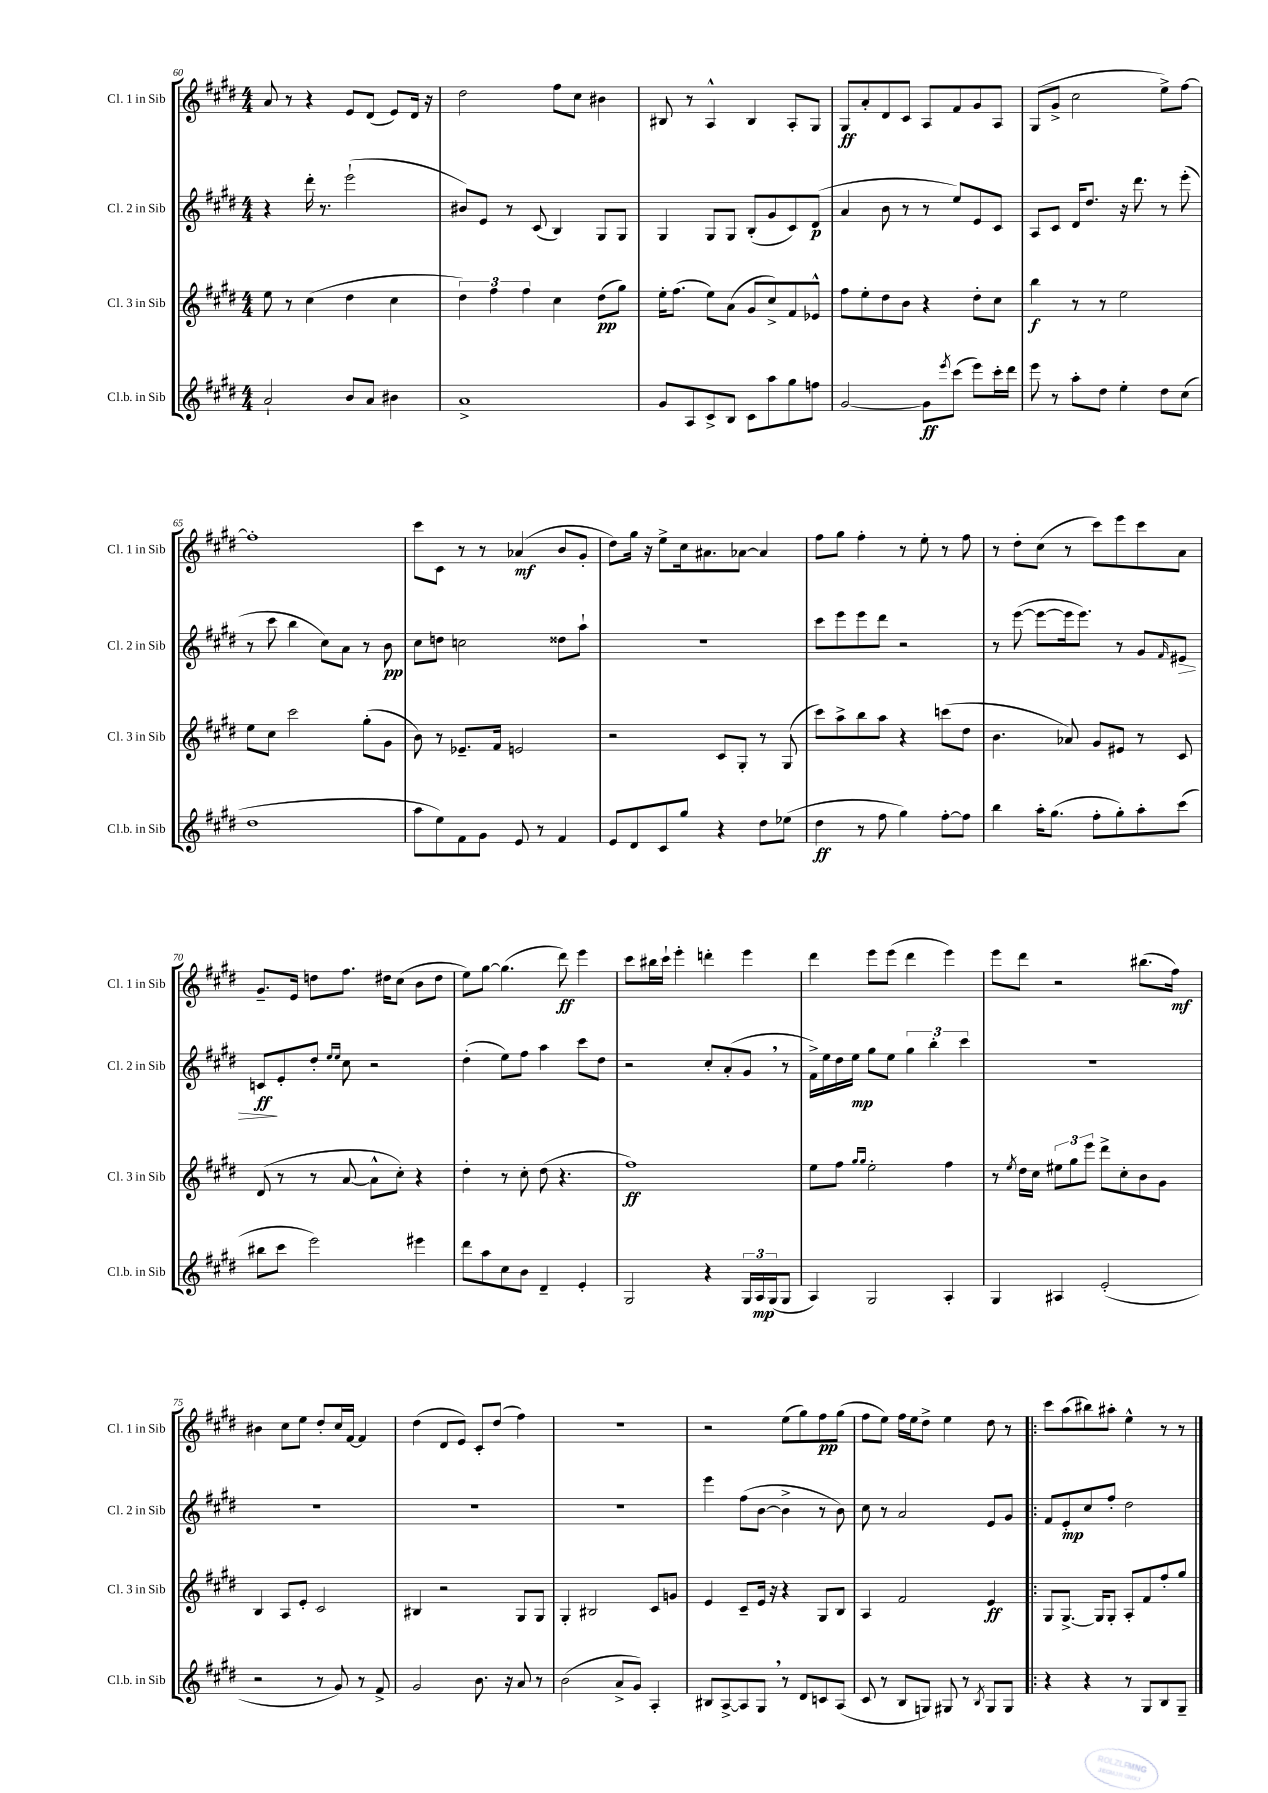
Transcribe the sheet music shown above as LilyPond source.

<<
\new StaffGroup <<
\new Staff = "s0" \with { instrumentName = "Cl. 1 in Sib" shortInstrumentName = "Cl. 1 in Sib" } {
    \clef treble \key e \major \numericTimeSignature \time 4/4
    a'8 r8 r4 e'8 dis'8( e'8) dis'16 r16 |
    dis''2 fis''8 cis''8 bis'4 |
    bis8 r8 a4-^ bis4 a8-. gis8 |
    gis8\ff a'8-. dis'8 cis'8 a8 fis'8 gis'8 a8 |
    gis8( gis'8-> cis''2 e''8->) fis''8~ |
    fis''1-. |
    cis'''8 cis'8 r8 r8 aes'4\mf( b'8 gis'8-. |
    dis''8) gis''16 r16 e''8-> cis''16 ais'8. aes'8~ aes'4 |
    fis''8 gis''8 fis''4-. r8 e''8-. r8 fis''8 |
    r8 dis''8-. cis''8( r8 cis'''8) e'''8 cis'''8 a'8 |
    gis'8.-- e'16 d''8 fis''8. dis''16 cis''8( b'8 dis''8 |
    e''8) gis''8~ gis''4.( dis'''8\ff) e'''4 |
    cis'''8 bis''16 cis'''16-! e'''4-. d'''4-. e'''4 |
    dis'''4 e'''8 e'''8( dis'''4 e'''4) |
    e'''8 dis'''8 r2 bis''8.( fis''16\mf) |
    bis'4 cis''8 e''8 dis''8-. cis''16 fis'16~ fis'4 |
    dis''4( dis'8 e'8) cis'8-. dis''8( fis''4) |
    R1 |
    r2 e''8( gis''8) fis''8\pp gis''8( |
    fis''8 e''8) fis''16 e''16 dis''8-> e''4 dis''8 r8 |
    \bar ".|:" cis'''8 a''8( bis''8) ais''8-. e''4-^ r8 r8 \bar "|." |
}
\new Staff = "s1" \with { instrumentName = "Cl. 2 in Sib" shortInstrumentName = "Cl. 2 in Sib" } {
    \clef treble \key e \major \numericTimeSignature \time 4/4
    r4 dis'''16-. r8. e'''2-!( |
    bis'8) e'8 r8 cis'8( b4) gis8 gis8 |
    gis4 gis8 gis8 b8-.( gis'8 cis'8) dis'8\p( |
    a'4 b'8 r8 r8 e''8) e'8 cis'8 |
    a8 cis'8 dis'16 dis''8. r16 dis'''8. r8 e'''8-.( |
    r8 cis'''8 b''4 cis''8) a'8 r8 b'8\pp |
    cis''8 d''8 c''2 disis''8 a''8-! |
    R1 |
    cis'''8 e'''8 e'''8 dis'''8 r2 |
    r8 e'''8~( e'''8~ e'''16 e'''8.) r8 gis'8 \grace { fis'16 } eis'8\> |
    c'8\ff\! e'8-. dis''8-. \grace { e''16 e''16 } cis''8 r2 |
    dis''4-.( e''8) fis''8 a''4 cis'''8 dis''8 |
    r2 cis''8-. a'8-.( gis'8 \breathe r8 |
    fis'16->) e''16 dis''16 e''16\mp gis''8 e''8 \tuplet 3/2 { gis''4 b''4-. cis'''4 } |
    R1 |
    R1 |
    R1 |
    R1 |
    e'''4 fis''8( b'8~ b'4-> r8 b'8) |
    cis''8 r8 a'2 e'8 gis'8 |
    \bar ".|:" fis'8 e'8-.\mp cis''8 fis''8-. dis''2 \bar "|." |
}
\new Staff = "s2" \with { instrumentName = "Cl. 3 in Sib" shortInstrumentName = "Cl. 3 in Sib" } {
    \clef treble \key e \major \numericTimeSignature \time 4/4
    e''8 r8 cis''4( dis''4 cis''4 |
    \tuplet 3/2 { dis''4) fis''4 fis''4 } cis''4 dis''8\pp( gis''8) |
    e''16-. fis''8.( e''8) a'8( gis'8 cis''8->) fis'8 ees'8-^ |
    fis''8 e''8-. dis''8 b'8 r4 dis''8-. cis''8 |
    b''4\f r8 r8 e''2 |
    e''8 cis''8 cis'''2 gis''8-.( gis'8 |
    b'8) r8 ees'8.-- fis'16 e'2 |
    r2 cis'8 gis8-. r8 gis8( |
    cis'''8) a''8-> b''8 a''8 r4 c'''8( dis''8 |
    b'4. aes'8) gis'8 eis'8 r8 cis'8 |
    dis'8( r8 r8 a'8~ a'8-^ cis''8-.) r4 |
    dis''4-. r8 cis''8-. dis''8( r4. |
    fis''1\ff) |
    e''8 fis''8 \grace { gis''16 gis''16 } e''2-. fis''4 |
    r8 \acciaccatura { e''8 } dis''16 cis''16 \tuplet 3/2 { eis''8 gis''8 e'''8 } dis'''8-> cis''8-. b'8 gis'8 |
    b4 a8 e'8-. cis'2 |
    bis4 r2 gis8 gis8 |
    gis4-. bis2 cis'8 g'8 |
    e'4 cis'8-- e'16 r16 r4 gis8 b8 |
    a4 fis'2 e'4\ff |
    \bar ".|:" gis8 gis8.~-> gis16 gis8-. a8-. fis'8 fis''8-. gis''8 \bar "|." |
}
\new Staff = "s3" \with { instrumentName = "Cl.b. in Sib" shortInstrumentName = "Cl.b. in Sib" } {
    \clef treble \key e \major \numericTimeSignature \time 4/4
    a'2-! b'8 a'8 bis'4 |
    a'1-> |
    gis'8 a8 cis'8-> b8 cis'8 a''8 gis''8 f''8 |
    gis'2~ gis'8\ff \acciaccatura { e'''8 } cis'''8( e'''8) cis'''16-. dis'''16 |
    e'''8 r8 a''8-. dis''8 e''4-. dis''8 cis''8( |
    dis''1 |
    a''8 e''8) fis'8 gis'8 e'8 r8 fis'4 |
    e'8 dis'8 cis'8 gis''8 r4 dis''8 ees''8( |
    dis''4\ff r8 fis''8 gis''4) fis''8~-. fis''8 |
    b''4 a''16-. gis''8.( fis''8-. gis''8-.) a''8-. cis'''8( |
    bis''8 cis'''8 e'''2) eis'''4 |
    dis'''8 a''8 cis''8 b'8 dis'4-- e'4-. |
    gis2 r4 \tuplet 3/2 { gis16 a16\mp gis16( } gis8 |
    a4) gis2 a4-. |
    gis4 ais4 e'2-.( |
    r2 r8 gis'8) r8 fis'8-> |
    gis'2 b'8. r16 a'8 r8 |
    b'2( a'8-> gis'8) a4-. |
    bis8 a8~-> a8 gis8 \breathe r8 dis'8 c'8 a8( |
    cis'8 r8 b8 g8) gis8 r8 \acciaccatura { b8 } gis8 gis8 |
    \bar ".|:" r4 r4 r8 gis8 b8 gis8-- \bar "|." |
}
>>
>>
\layout { \context { \Score currentBarNumber = #60 } }
